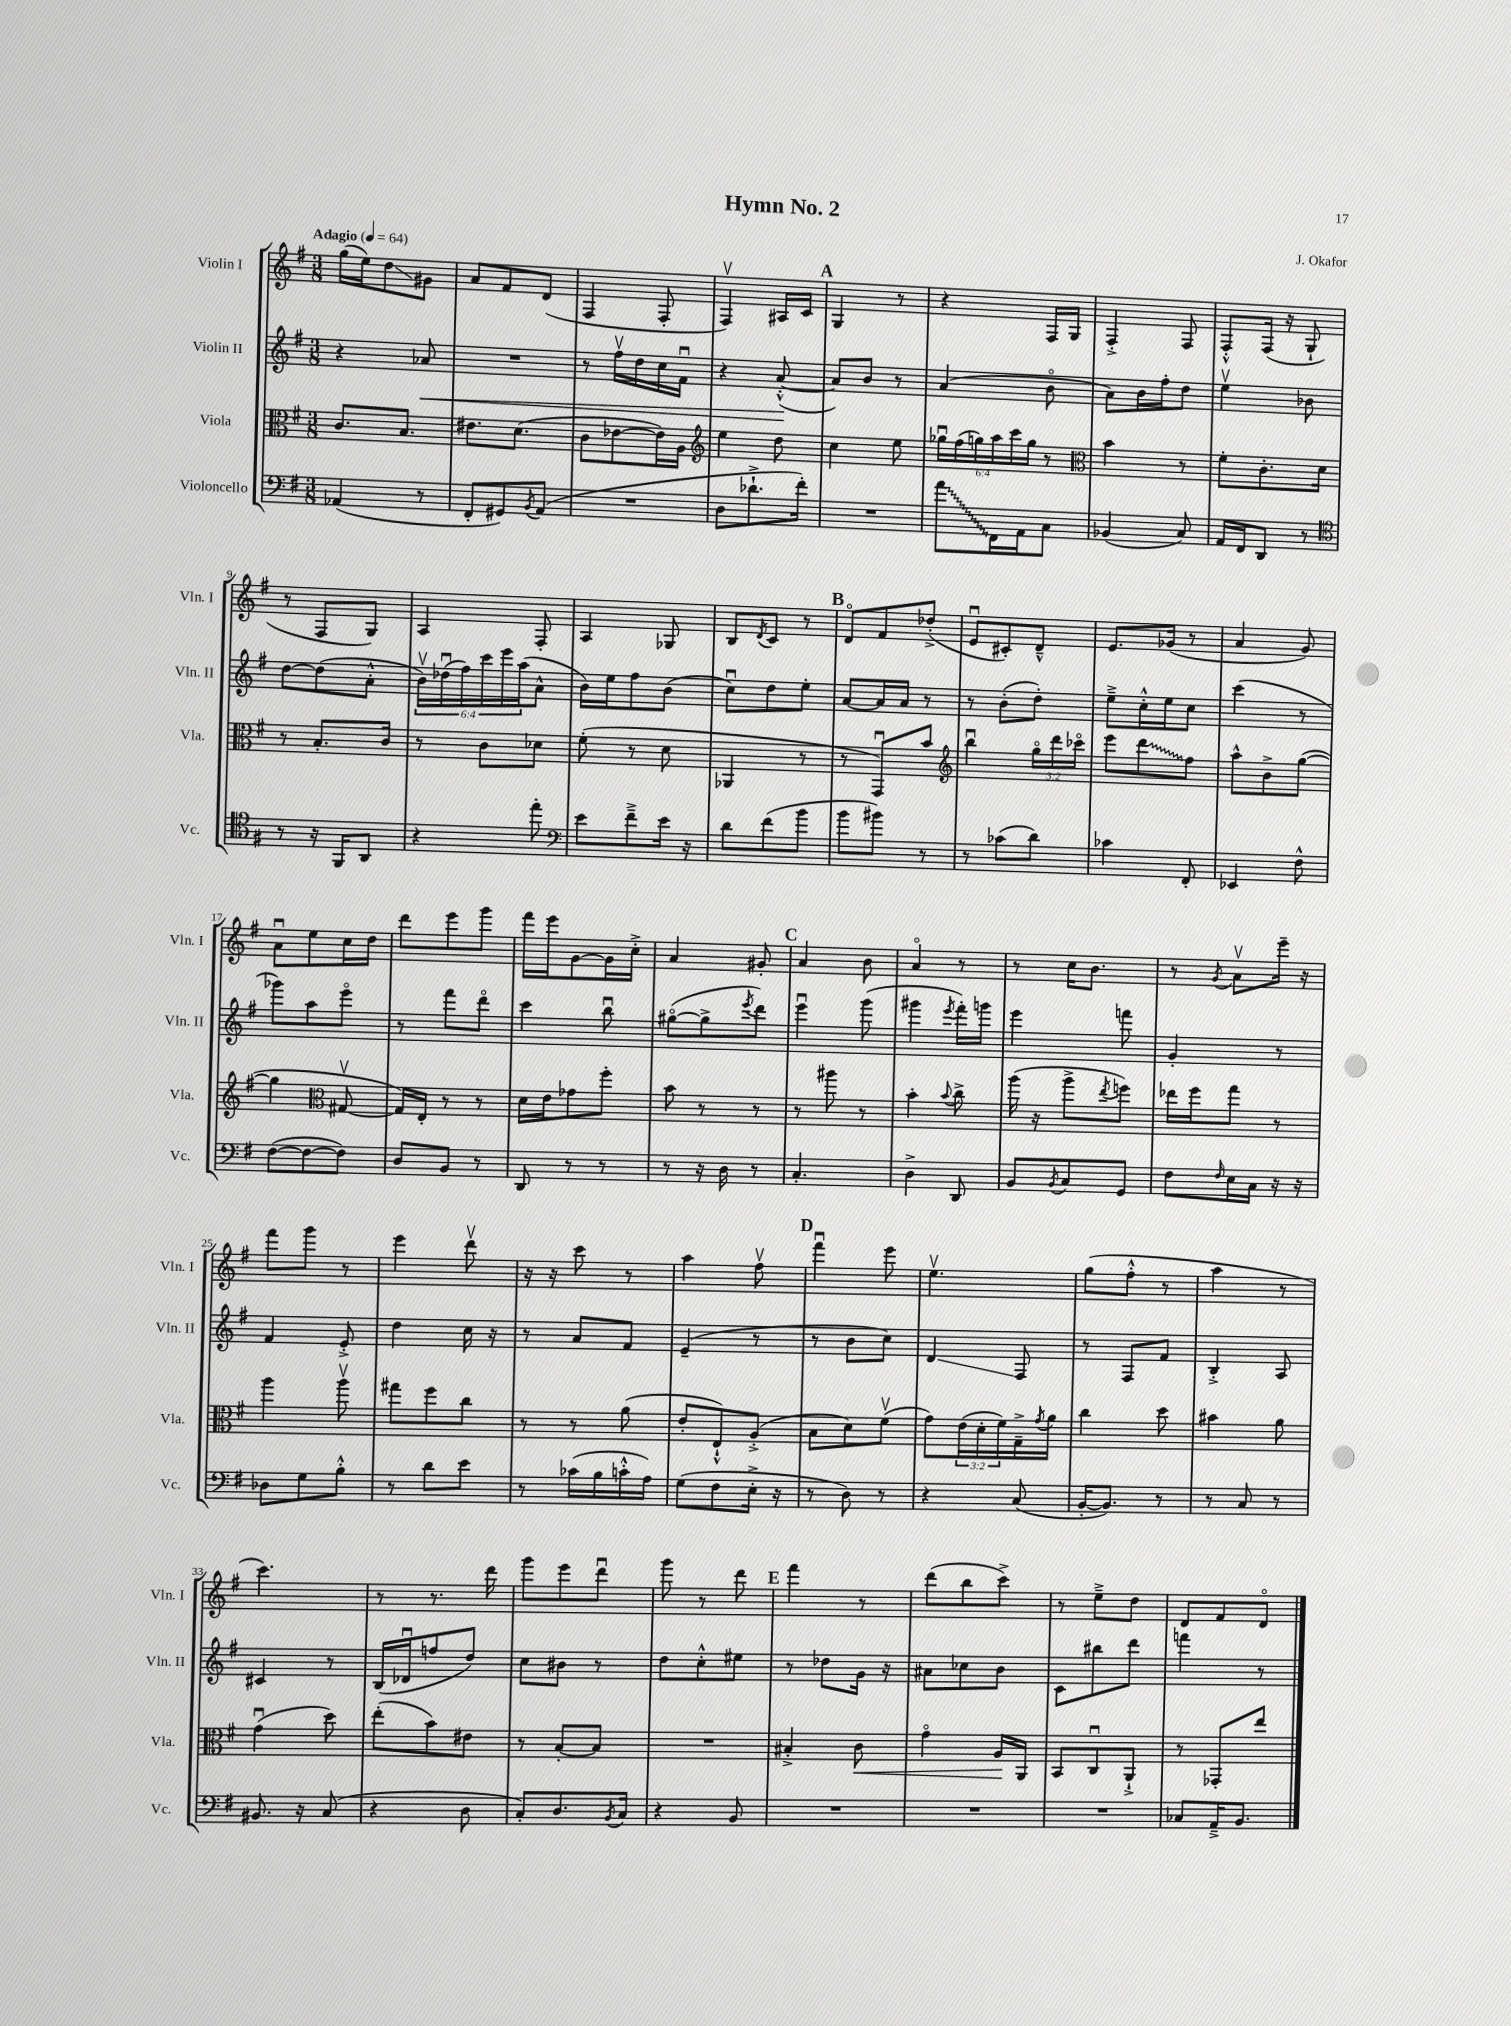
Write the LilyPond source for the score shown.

\header { title = "Hymn No. 2" composer = "J. Okafor" }
<<
\new StaffGroup <<
\new Staff = "s0" \with { instrumentName = "Violin I" shortInstrumentName = "Vln. I" } {
    \clef treble \key g \major \numericTimeSignature \time 3/8 \tempo "Adagio" 4 = 64
    g''16( e''16) d''8\glissando gis'8 |
    a'8 fis'8 d'8( |
    fis4 fis8-. |
    fis4\upbow) ais16 c'16 |
    \mark \markup { \bold "A" } g4 r8 |
    r4 fis16 g16 |
    fis4-.-> fis8 |
    fis8-.-^ fis16( r16 g8-! |
    r8 fis8 g8) |
    a4 fis8-. |
    a4 ges8 |
    b8 \acciaccatura { d'8 } c'8 r8 |
    \mark \markup { \bold "B" } d'8\flageolet fis'8 des''8-.->( |
    e'8\downbow cis'8-.) d'8---^ |
    e'8. ges'16( r8 |
    a'4 g'8) |
    a'8\downbow e''8 c''16 d''16 |
    d'''8 e'''8 g'''8 |
    fis'''16 e'''16 g'8~ g'16 c''16-.-> |
    a'4 gis'8-. |
    \mark \markup { \bold "C" } a'4 b'8 |
    a'4\flageolet r8 |
    r8 c''16 b'8. |
    r8 \acciaccatura { g'8 } a'8\upbow e'''16-- r16 |
    fis'''8 g'''8 r8 |
    e'''4 d'''8\upbow |
    r16 r16 c'''8 r8 |
    a''4 fis''8\upbow |
    \mark \markup { \bold "D" } fis'''4\downbow e'''8 |
    e''4.\upbow |
    g''8( fis''8-.-^ r8 |
    a''4 r8 |
    c'''4.) |
    r8 r8. d'''16 |
    g'''8 e'''8 d'''8\downbow |
    g'''8 r8 d'''8 |
    \mark \markup { \bold "E" } fis'''4 r8 |
    d'''8( b''8 c'''8->) |
    r8 e''8---> d''8 |
    d'8 fis'8 d'8\flageolet \bar "|." |
}
\new Staff = "s1" \with { instrumentName = "Violin II" shortInstrumentName = "Vln. II" } {
    \clef treble \key g \major \numericTimeSignature \time 3/8 \override Staff.TupletNumber.text = #tuplet-number::calc-fraction-text
    r4 aes'8\< |
    R4. |
    r8 fis''16\upbow d''16 c''16 fis'16\downbow |
    r4 a'8~-.-^\!( |
    \mark \markup { \bold "A" } a'8) b'8 r8 |
    a'4( b'8\flageolet |
    a'8) b'16 fis''16-. d''8 |
    e''4\upbow bes'8 |
    d''8~ d''8( a'8-.-^ |
    \tuplet 6/4 { b'16\upbow) des''16\downbow( fis''16) c'''16 e'''16 a''16( } a'8-^ |
    b'16) e''16 fis''8 b'8( |
    c''8\downbow) d''8 e''8-. |
    \mark \markup { \bold "B" } a'8~ a'16 a'16 r8 |
    r8 b'8-.( d''8-.) |
    e''8---> c''16-.-^ e''16 c''8 |
    c'''4( r8 |
    ges'''8) a''8 e'''8\flageolet |
    r8 fis'''8 d'''8\flageolet |
    c'''4 b''8\downbow |
    gis''8~\flageolet( gis''8-> \acciaccatura { e'''8 } d'''8) |
    \mark \markup { \bold "C" } e'''4\downbow g'''8( |
    gis'''4 \acciaccatura { e'''8 } fis'''16-.) g'''16 |
    e'''4 f'''8 |
    g'4-. r8 |
    fis'4 e'8-.-> |
    d''4 c''16 r16 |
    r8 a'8 fis'8 |
    e'4--( r8 |
    \mark \markup { \bold "D" } r8 b'8 c''8) |
    d'4\glissando fis8 |
    r8 fis8 fis'8 |
    b4-.-> a8 |
    cis'4 r8 |
    b16( des'16\downbow f''8 d''8) |
    c''8 bis'8 r8 |
    d''8 c''8-.-^ eis''8 |
    \mark \markup { \bold "E" } r8 des''8 g'16 r16 |
    ais'8 ces''8 b'8 |
    c'8 bis''8 d'''8 |
    f'''4 r8 \bar "|." |
}
\new Staff = "s2" \with { instrumentName = "Viola" shortInstrumentName = "Vla." } {
    \clef alto \key g \major \numericTimeSignature \time 3/8 \override Staff.TupletNumber.text = #tuplet-number::calc-fraction-text
    c'8. b8. |
    eis'8. d'8.( |
    c'8 ees'8~ ees'16) a16 |
    \clef treble e''4 d''8 |
    \mark \markup { \bold "A" } c''4 e''8 |
    \tuplet 6/4 { ges''16\downbow fis''16( g''16) a''16 c'''16 g''16 } r8 |
    \clef alto b'4 r8 |
    fis'8-. c'8.-. d'16 |
    r8 b8.-. c'16 |
    r8 c'8 des'8 |
    fis'8-.( r8 d'8 |
    aes,4 r8 |
    \mark \markup { \bold "B" } r8 g,8\downbow) b'8 |
    \clef treble b''4\downbow \tuplet 3/2 { g''16\flageolet d'''16 ces'''16\flageolet } |
    e'''8 \once \override Glissando.style = #'zigzag d'''8\glissando fis''8 |
    a''8-^ b'8-> g''8~( |
    g''4 \clef alto gis8~\upbow |
    gis16) e16-. r8 r8 |
    d'16 e'16 ges'8 fis''8-. |
    b'8 r8 r8 |
    \mark \markup { \bold "C" } r8 ais''8 r8 |
    b'4-. \appoggiatura { b'8 } c''8-> |
    a''16( r16 a''8-> \acciaccatura { e''8 } f''8) |
    ees''16 fis''16 g''8 r8 |
    a''4 a''8\upbow |
    gis''8 fis''8 c''8 |
    r8 r8 a'8( |
    e'8-. e8-!-^) a8-.->( |
    \mark \markup { \bold "D" } b8 d'8) fis'8\upbow( |
    g'8) \tuplet 3/2 { e'16( d'16-. fis'16) } g16---> \acciaccatura { g'8 } a'16 |
    c''4 d''8 |
    bis'4 a'8 |
    g'4\downbow( d''8) |
    e''8-.( b'8) eis'8 |
    r8 b8~-. b8 |
    R4. |
    \mark \markup { \bold "E" } bis4-.-> c'8\< |
    g'4\flageolet a16\! a,16 |
    b,8 c8\downbow a,8-!-> |
    r8 ges,8-. e''8 \bar "|." |
}
\new Staff = "s3" \with { instrumentName = "Violoncello" shortInstrumentName = "Vc." } {
    \clef bass \key g \major \numericTimeSignature \time 3/8
    aes,4( r8 |
    fis,8-. gis,8) \acciaccatura { b,8 } a,8( |
    R4. |
    d8 des'8.-!-> fis'16-.) |
    \mark \markup { \bold "A" } R4. |
    \once \override Glissando.style = #'zigzag a'8\glissando fis,16 a,16 c8 |
    bes,4( c8) |
    a,16 fis,16 d,8 r8 |
    \clef tenor r8 r16 fis,16 a,8 |
    r4 e''8-. |
    \clef bass e'8 fis'8---> e'16 r16 |
    d'8 fis'8( b'8 |
    \mark \markup { \bold "B" } b'8 bis'8) r8 |
    r8 ces'8( d'8) |
    ces'4 fis,8-. |
    ees,4 fis8-^ |
    fis8~( fis8~ fis8) |
    d8 b,8 r8 |
    d,8 r8 r8 |
    r8 r16 d16 r8 |
    \mark \markup { \bold "C" } c4.-. |
    d4-> d,8 |
    b,8 \acciaccatura { b,8 } c8 g,8 |
    fis8 \grace { fis16 } e16 c16 r16 r16 |
    des8 g8 b8-.-^ |
    r8 d'8 e'8 |
    r8 ces'16( b16 c'16-.-^ a16) |
    g8( fis8 e16-.-> r16 |
    \mark \markup { \bold "D" } r8 d8) r8 |
    r4 c8( |
    b,16~-. b,8.) r8 |
    r8 c8 r8 |
    bis,8. r16 c8( |
    r4 d8 |
    c8-.) d8. \acciaccatura { b,8 } c16 |
    r4 b,8 |
    \mark \markup { \bold "E" } R4. |
    R4. |
    R4. |
    ces8 a,16---> b,8. \bar "|." |
}
>>
>>
